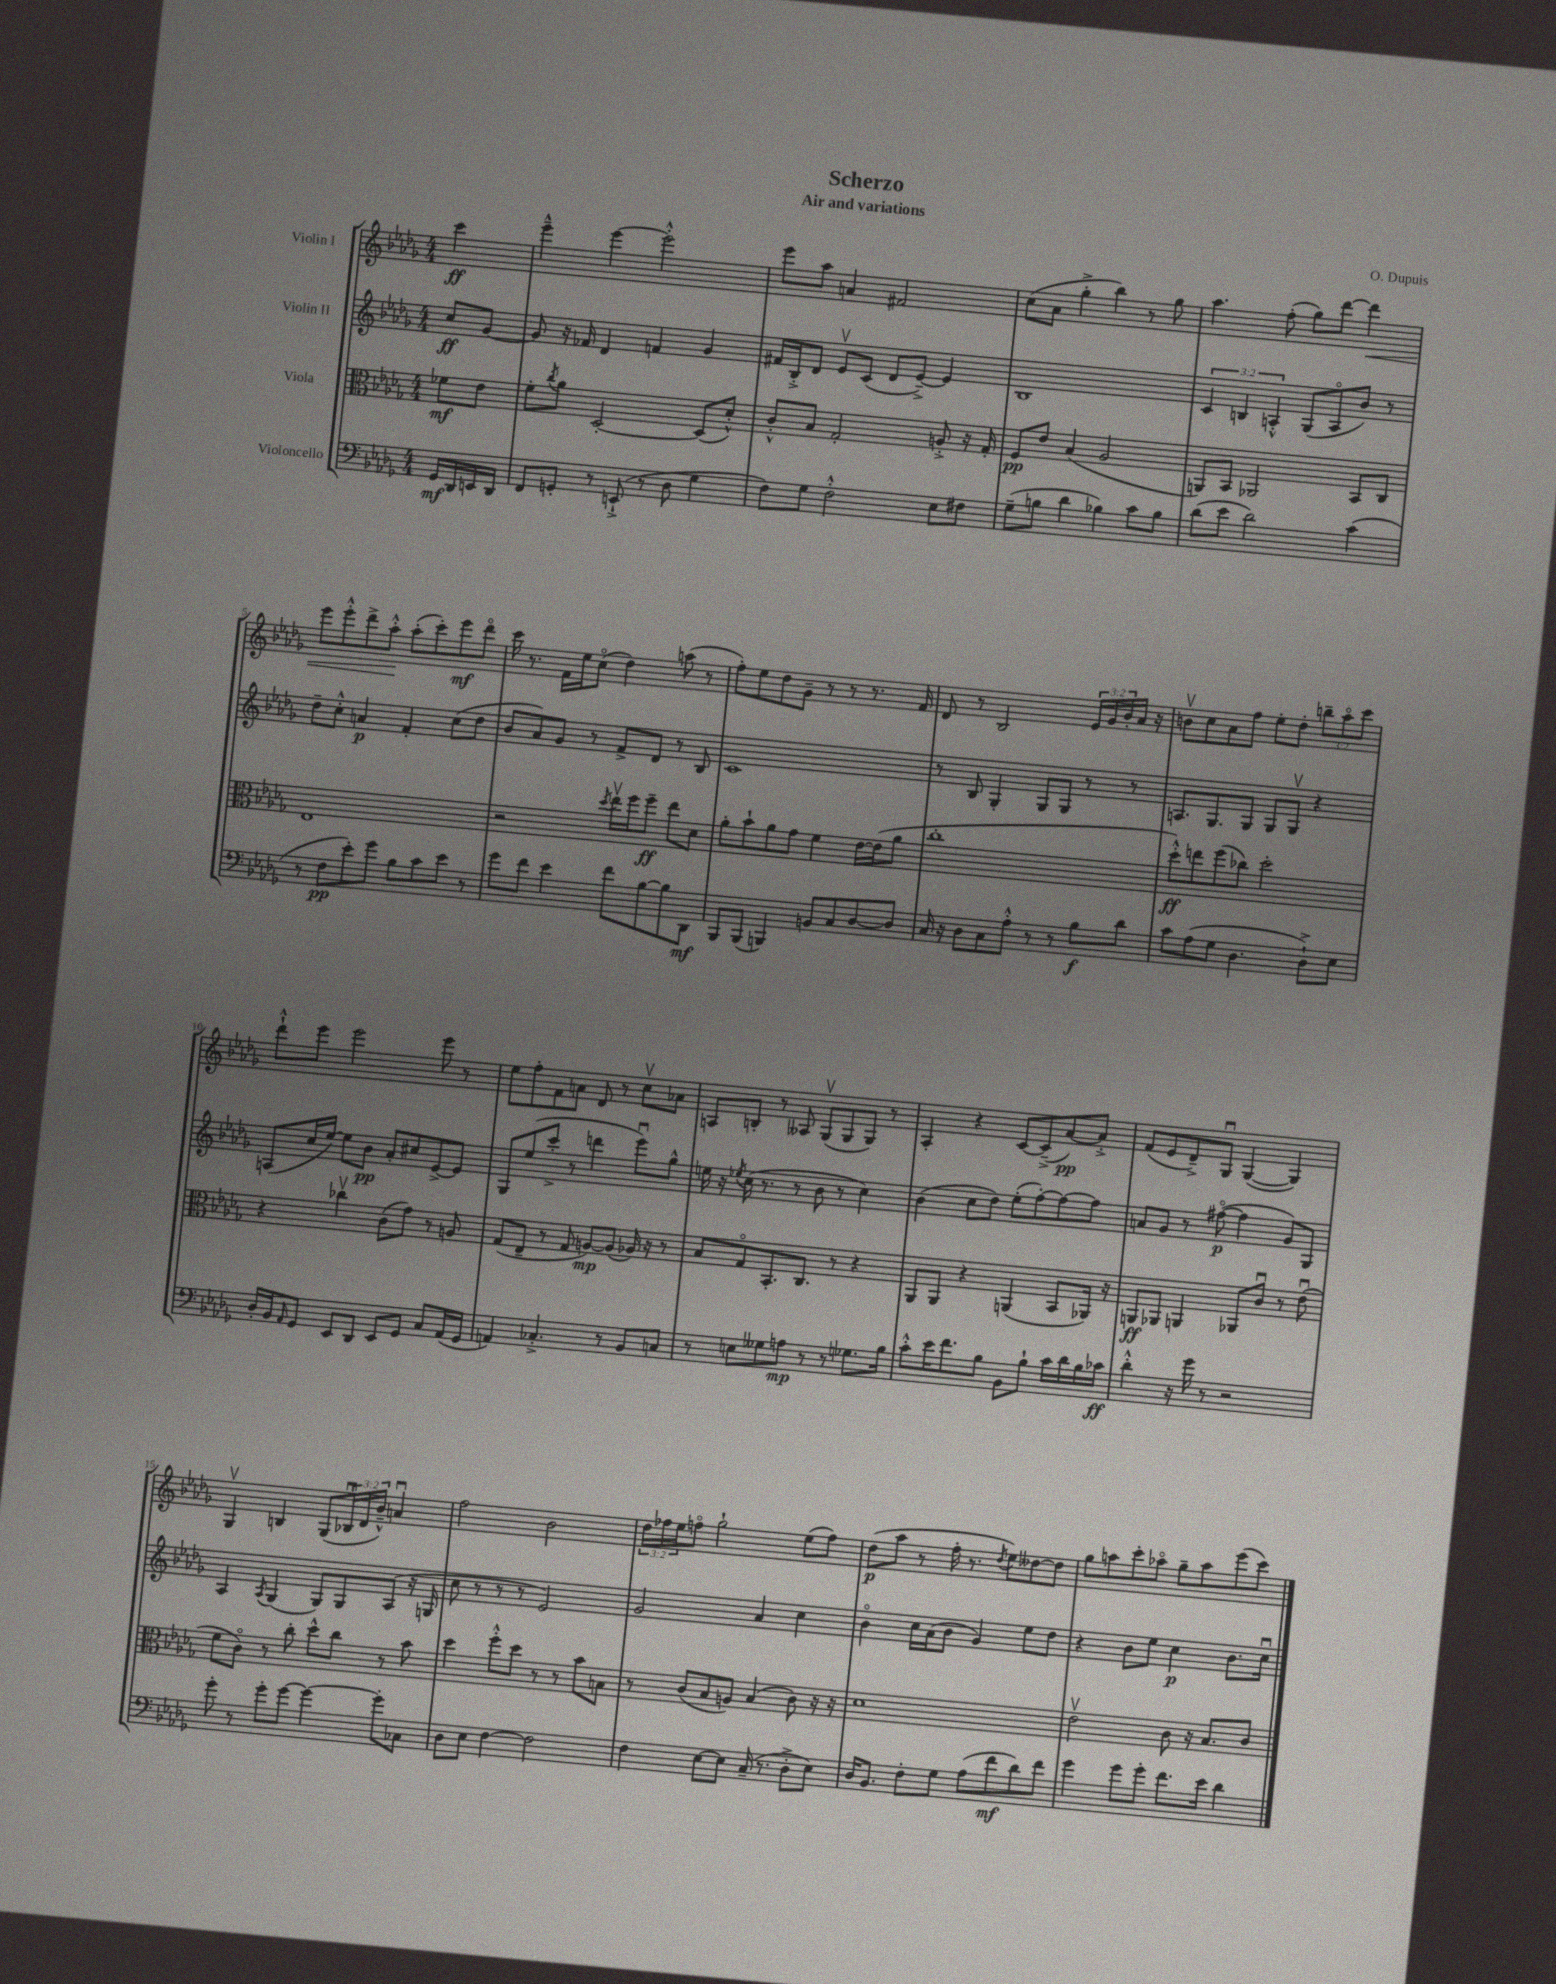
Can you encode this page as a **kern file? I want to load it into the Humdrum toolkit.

**kern	**kern	**kern	**kern
*staff4	*staff3	*staff2	*staff1
*clefF4	*clefC3	*clefG2	*clefG2
*k[b-e-a-d-g-]	*k[b-e-a-d-g-]	*k[b-e-a-d-g-]	*k[b-e-a-d-g-]
*M4/4	*M4/4	*M4/4	*M4/4
16GG-	8f-	8cc	4ccc
16DD-	.	.	.
16EE	8e-	[8g-	.
16DD-	.	.	.
=	=	=	=
8FF	8f'	8g-]	4eee-~^^
.	8qcc	.	.
8GG'	8a-	16r	.
.	.	16f-	.
8r	[2D-'	4d-	[4eee-
(8EE`^	.	.	.
8r	.	4f	2eee-'^^]
8D-	.	.	.
4G-	(8D-]	4g-	.
.	8d-'^^)	.	.
=	=	=	=
8F)	8c'^^	16f#	8eee-
.	.	16B-'^	.
8G-	8B-	8d-	8aa-
2F'^^	2G-'	8e-v	4a
.	.	(8c	.
.	.	8d-	2f#
.	.	[8e-~^)	.
8E-	8A'^	4e-]	.
8F#	16r	.	.
.	16G-'	.	.
=	=	=	=
(8G-~	8F	1B-	(8cc
8B	8e-	.	8a-
4d-	(4B-	.	4gg-'^
4B-)	2A-	.	4bb-)
8c	.	.	8r
8B-	.	.	8gg-
=	=	=	=
(8d-	8AA)	6c	4.aa-
8e-	8BB-	.	.
.	.	6B	.
2d-)	2AA-	.	.
.	.	6A'^^	.
.	.	.	(8ff'
.	.	(8G-	8gg-)
.	.	8Ao	[8ddd-
(4c	8BB-	8b-)	4ddd-]
.	8C	8r	.
=	=	=	=
8r	1E-	8dd-~	8eee-
8F	.	8cc'^^	8eee-'^^
8e-')	.	4a	8ddd-^
8g-	.	.	8aa-'^^
8B-	.	4f'	(8aa-'
8c	.	.	8ccc')
8e-	.	(8cc	8eee-
8r	.	8dd-	8ddd-o
=	=	=	=
8g-	2r	8b-	16ccc
.	.	.	8.r
8f	.	8a-)	.
4e-	.	8g-	16f
.	.	.	16ee-
.	.	8r	(8cco
.	8qdd-	.	.
8f	16ee-v	8f^	4dd-)
.	16ff	.	.
[8B-	8ff~	8d-	.
8B-]	8ee-	8r	(8aa
8DD-	8d-	8B-	8r
=	=	=	=
8BBB-	8a-'	1c	8ff')
(8BBB-	8b-`	.	8ee-
4BBB)	8a-	.	8dd-
.	8g-	.	8g-~
8BB	4f	.	8r
8C	.	.	8r
[8D-	[16e-	.	8.r
.	(16e-]	.	.
8D-]	8a-	.	.
.	.	.	16f
=	=	=	=
16C	1cc'	8r	8d-
16r	.	.	.
8D-	.	8B-	8r
8C	.	4G-'	2B-
8A-'^^	.	.	.
8r	.	8G-	.
8r	.	8G-	.
8B-	.	8r	24e-
.	.	.	24g-
.	.	.	24b-'
8d-	.	8r	16a-
.	.	.	16r
=	=	=	=
8c	8dd-'^^)	8.A	8bv
(8A-	8ee	.	8cc
.	.	8.G-	.
8G-	(8ff	.	8a-
4.D-	8cc-)	8G-	8ff
.	2dd-'	8G-	8ee-'
.	.	8G-v	8dd-'
8D-`^)	.	4r	12bb~
.	.	.	12aa-o
8E-	.	.	.
.	.	.	12ccc
=	=	=	=
16D-'	4r	(8A	8ddd-`^^
16BB-	.	.	.
16qqAA-	.	.	.
8GG-	.	16cc	8eee-
.	.	[16ee-)	.
8EE-	4cc-v	8ee-]	2eee-
8DD-	.	8b-	.
8EE-	(8c	8a-'	.
8GG-	8g-)	8cc#	.
8C	8r	[8e-^	8eee-
(16AA-	8A	8e-]	8r
16GG-	.	.	.
=	=	=	=
4AA)	(8G-	8G-	8ee-
.	8E-~	(8ee-	8ff'
4.C-'^	8r	8ccc'^	8f
.	8G-	8r	8a
.	[8A)	4ddd	8d-
8r	(8A]	.	8r
8BB-	16A-)	8eee-u)	8ccv
.	16r	.	.
8C	8r	8gg-^^	8a-
=	=	=	=
8r	8B-	16ee	8A
.	.	16r	.
.	.	8qee-	.
8E	8G-o	(16cc	8B'
.	.	8.r	.
8G--	8.BB-'	.	8r
8A	.	8r	8A--
.	8.C	.	.
8r	.	8b-	(8G-v
8r	8r	8r	8G-
8.G-	4r	4cc)	8G-)
.	.	.	8r
16B-	.	.	.
=	=	=	=
8c'^^	8AA-	(4b-	4A-'
16e-	8AA-	.	.
8.f	.	.	.
.	4r	8cc	4r
8B-	.	8dd-)	.
8BB-	(4AA	(8ee-'	[8c
8B-`	.	[8ff')	(8c~^]
16c	8BB-	8ff_	[8a-)
16d-	.	.	.
16B-	16AA-)	8ff]	8a-'^]
16c-	16r	.	.
=	=	=	=
4d-'^^	8AA	8a	(8f
.	8AA-	8g-	8e-
16r	4AA	8r	8d-~^)
16g-	.	.	.
8r	.	([8ff#o	8G-u
2r	8AA-	4ff#]	([4G-
.	8cu	.	.
.	8r	8g-)	4G-])
.	(8e-u	8G-	.
=	=	=	=
8g-'	8f	4A-	4G-v
8r	8co)	.	.
.	.	8qA-	.
8g-'	8r	(4G-	4B
[8g-	8cc'	.	.
4g-_	8dd-^^	8G-)	(8G-
.	8cc	8G-	24B-u
.	.	.	24d-
.	.	.	24b-~^^)
8g-']	8r	(8A-	4au
8C-	8b-	16r	.
.	.	16G	.
=	=	=	=
8D-	4dd-	8cc	2ff
8E-	.	8r	.
[4F	8ff'^^	8r	.
.	8dd-	8r	.
2F]	8r	2e-)	2b-
.	8r	.	.
.	8b-	.	.
.	8B	.	.
=	=	=	=
4F	8r	2g-	24dd-
.	.	.	24ff-
.	.	.	24ee-
.	(8c	.	8ffo
[8E-	8B-	.	2gg-`
8E-]	8A)	.	.
(16C~	(4B-	4a-	.
8.r	.	.	.
8D-'^	8c)	4cc	(8ee-
8E-)	16r	.	8ff)
.	16r	.	.
=	=	=	=
16D-	1d-	4b-o	(8dd-
8.BB-	.	.	.
.	.	.	8aa-
8F'	.	16cc	8r
.	.	(16a-	.
8G-	.	8b-	16ff'
.	.	.	8.r
(8A-	.	4g-)	.
.	.	.	8qdd-
8f	.	.	8ee-)
8d-)	.	8ee-	[8dd--
8f	.	8dd-	8dd--]
=	=	=	=
4g-	2e-v	4r	8gg-
.	.	.	8aa
8g-	.	8b-	8ccc'
8g-'	.	8ee-	8aa-o
8.f	8c	4cc	8gg-~
.	16r	.	8aa-
16e-	8.B-	.	.
4d-	.	8.b-	(8eee-
.	8c	.	8ccc)
.	.	16ccu	.
==	==	==	==
*-	*-	*-	*-
